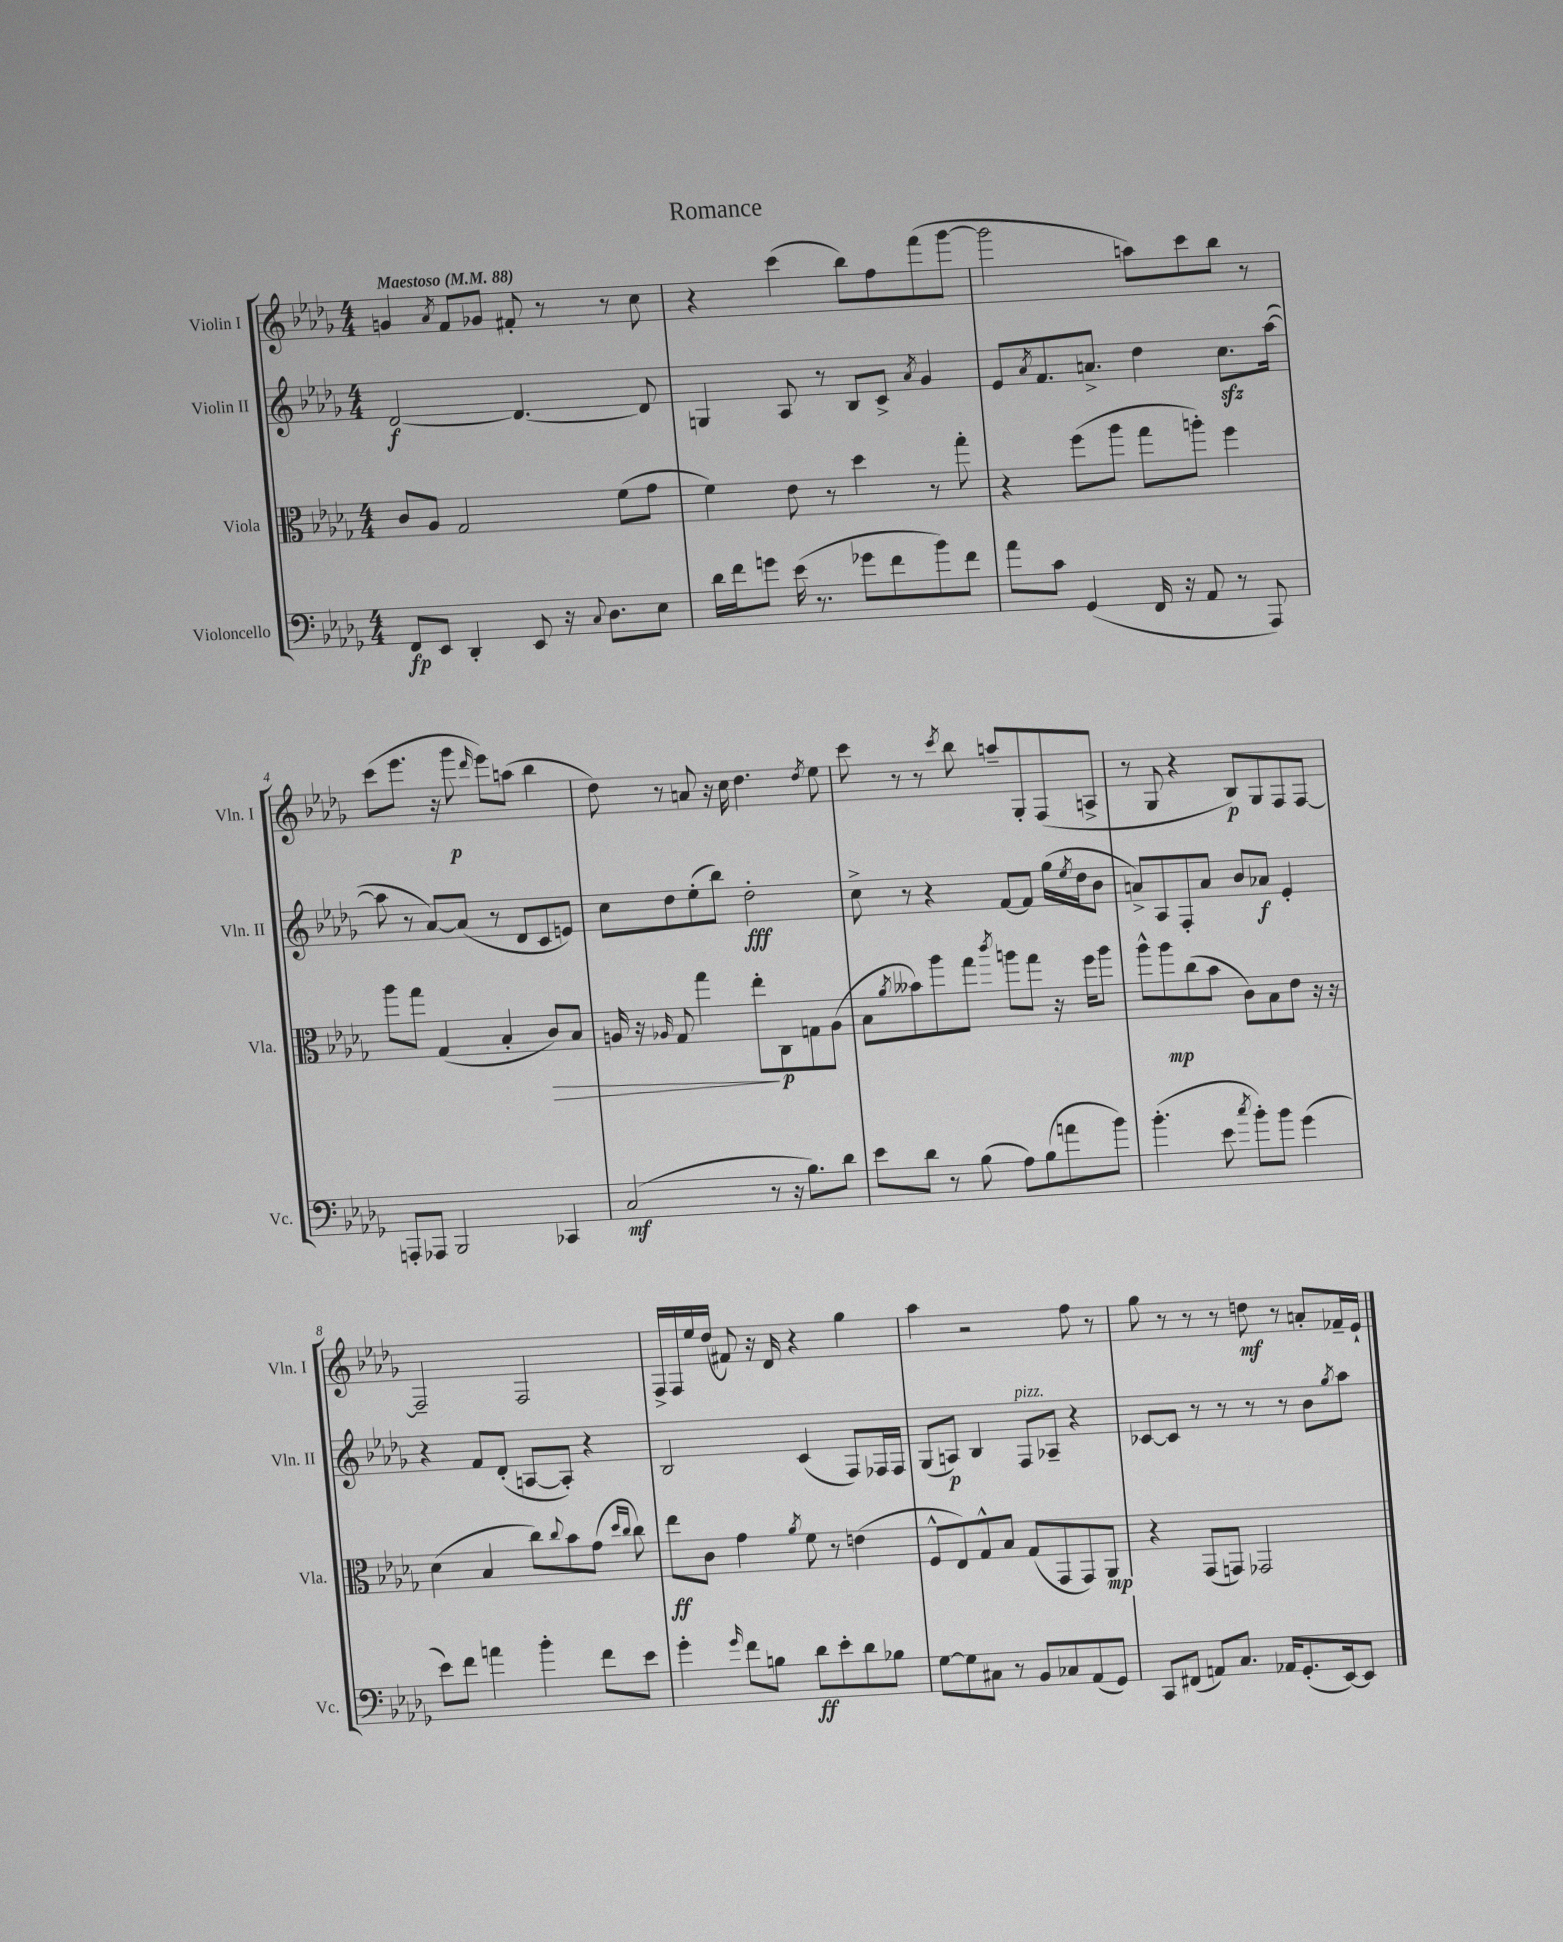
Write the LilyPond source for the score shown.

\header { title = "Romance" }
<<
\new StaffGroup <<
\new Staff = "s0" \with { instrumentName = "Violin I" shortInstrumentName = "Vln. I" } {
    \clef treble \key des \major \numericTimeSignature \time 4/4 \tempo "Maestoso" 4 = 88
    g'4 \acciaccatura { aes'8 } f'8 ges'8 fis'8-. r8 r8 c''8 |
    r4 c'''4( bes''8) f''8 f'''8( ges'''8~ |
    ges'''2 a''8) c'''8 bes''8 r8 |
    c'''8( ees'''8. r16 ges'''8\p \grace { des'''16 } ees'''8) a''8( bes''4 |
    des''8) r8 a'8 r16 c''16 des''4. \acciaccatura { des''8 } ees''8 |
    c'''8 r8 r8 \acciaccatura { c'''8 } bes''8 a''8-- ges8-. f8( a8-> |
    r8 ges8 r4 bes8\p) ges8 f8 f8~ |
    f2-- f2 |
    f16-> f16 ees''16 des''16( fis'8) r16 des'16 r4 ges''4 |
    aes''4 r2 f''8 r8 |
    ges''8 r8 r8 r8 d''8\mf r8 a'8-. fes'16-- ees'16-! \bar "|." |
}
\new Staff = "s1" \with { instrumentName = "Violin II" shortInstrumentName = "Vln. II" } {
    \clef treble \key des \major \numericTimeSignature \time 4/4
    des'2~\f des'4.~ des'8 |
    g4 aes8 r8 bes8 c'8-> \acciaccatura { aes'8 } ges'4 |
    ees'8 \acciaccatura { aes'8 } f'8. a'8.-> des''4 c''8.\sfz aes''16~( |
    aes''8 r8 aes'8~) aes'8( r8 des'8 c'8 e'8) |
    c''8 des''8 ees''8-.( bes''8) des''2-.\fff |
    c''8-> r8 r4 f'8~ f'8 ges''16( \acciaccatura { ees''8 } des''16 bes'8 |
    a'8->) aes8 f8-. a'8 bes'8 aes'8\f ees'4-. |
    r4 f'8 des'8-.( a8~ a8-.) r4 |
    bes2 c'4( f8) fes16 fes16 |
    ges8( a8\p) bes4 f8^\markup { \italic "pizz." } aes8-- r4 |
    ces'8~ ces'8 r8 r8 r8 r8 bes'8 \acciaccatura { ges''8 } aes''8 \bar "|." |
}
\new Staff = "s2" \with { instrumentName = "Viola" shortInstrumentName = "Vla." } {
    \clef alto \key des \major \numericTimeSignature \time 4/4
    c'8 aes8 ges2 f'8( ges'8 |
    f'4) ees'8 r8 des''4 r8 ges''8-. |
    r4 f''8( aes''8 ges''8 a''8-.) f''4 |
    aes''8 ges''8 ges4( bes4-. c'8\>) bes8 |
    a16 r16 \grace { aes16 } ges8 ges''4 ees''8-.\! c8\p g8 aes8( |
    bes8 \acciaccatura { aes'8 } beses'8) aes''8 ges''8 \acciaccatura { c'''8 } a''8 ges''8 r16 f''16 a''8 |
    aes''8-^ aes''8\mp c''8( bes'8 c'8) bes8 ees'8 r16 r16 |
    des'4( bes4 c''8) \appoggiatura { c''8 } bes'8 ges'8( \grace { des''16 c''16 } c''8) |
    ees''8\ff c'8 ges'4 \acciaccatura { aes'8 } f'8 r8 e'4( |
    f8-^ ees8) ges8-^ bes8 ges8( ges,8 ges,8) aes,8\mp |
    r4 ges,8( g,8) ges,2 \bar "|." |
}
\new Staff = "s3" \with { instrumentName = "Violoncello" shortInstrumentName = "Vc." } {
    \clef bass \key des \major \numericTimeSignature \time 4/4
    f,8\fp ees,8 des,4-. ees,8 r16 \appoggiatura { c8 } des8. ees8 |
    des'16 f'16 g'8 ees'16( r8. ges'8 f'8 bes'8) f'8 |
    aes'8 c'8 ges,4( f,16 r16 aes,8 r8 aes,,8) |
    a,,8-. aes,,8 bes,,2 ces,4 |
    c2\mf( r8 r16 bes8.) des'8 |
    ees'8 des'8 r8 bes8( aes8) bes8( a'8 bes'8) |
    bes'4.-.( ees'8 \acciaccatura { c''8 } bes'8-.) bes'8 ges'4( |
    ees'8) f'8 a'4 bes'4-. f'8 ees'8 |
    ges'4-. \grace { ges'16 } f'8 b8 des'8\ff ees'8-. des'8 bes8 |
    ges8~ ges8 cis8 r8 bes,8 ces8 aes,8( ges,8) |
    c,8 fis,8( a,8) c8. aes,16 ges,8.-.( ees,16~) ees,8 \bar "|." |
}
>>
>>
